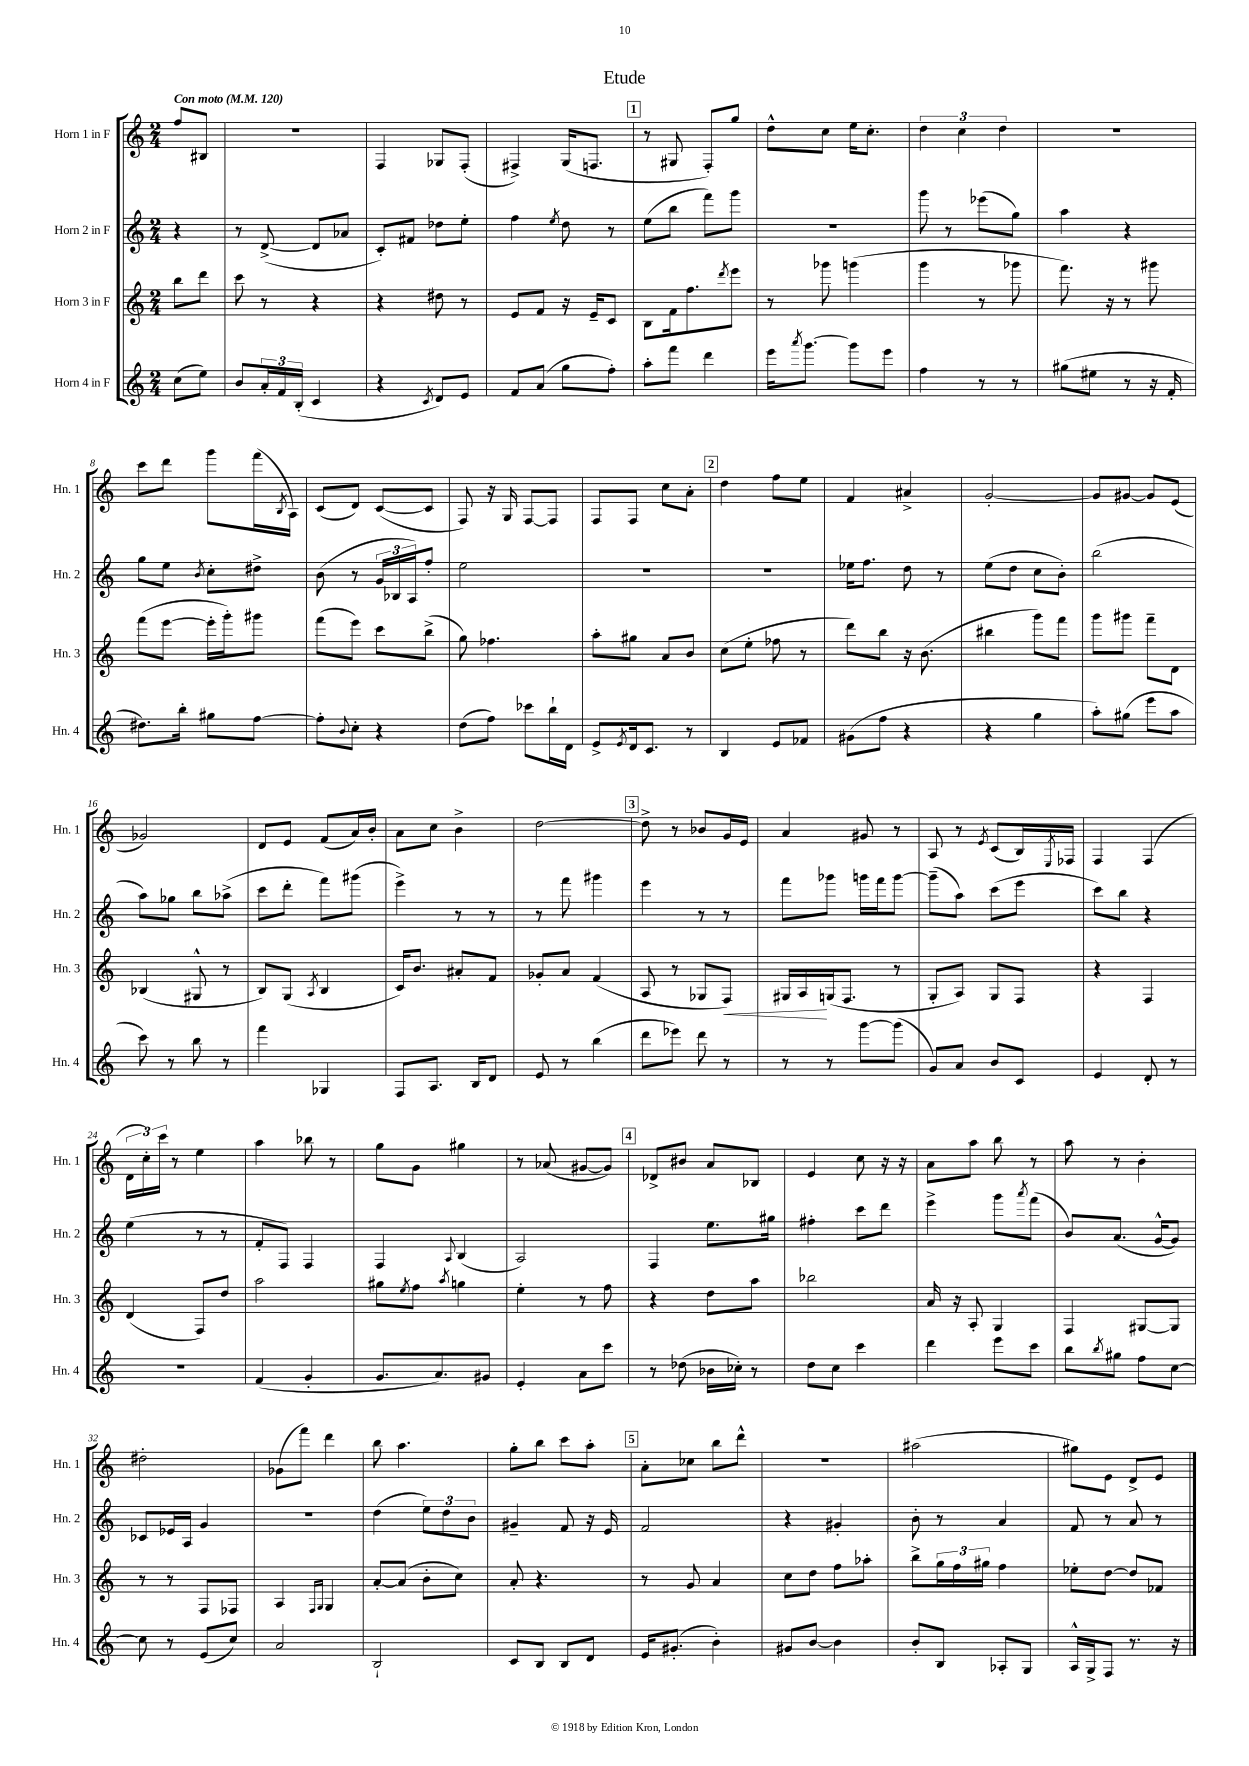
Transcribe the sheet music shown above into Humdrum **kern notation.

**kern	**kern	**kern	**kern
*staff4	*staff3	*staff2	*staff1
*clefG2	*clefG2	*clefG2	*clefG2
*k[]	*k[]	*k[]	*k[]
*M2/4	*M2/4	*M2/4	*M2/4
*MM120	*MM120	*MM120	*MM120
(8cc	8bb	4r	8ff
8ee)	8ddd	.	8B#
=	=	=	=
8b	8ccc	8r	2r
24a'	8r	([8d^	.
24f	.	.	.
(24B'	.	.	.
4c	4r	8d]	.
.	.	8a-	.
=	=	=	=
4r	4r	8c')	4F
.	.	8f#	.
8qc	.	.	.
8d)	8dd#	8dd-	8G-
8e	8r	8ee'	(8F'
=	=	=	=
8f	8e	4ff	4F#^)
(8a	8f	.	.
.	.	8qee	.
8gg	16r	8dd	(16G
.	16e~	.	8.F
8ff')	8c	8r	.
=	=	=	=
8aa'	8B	(8ee	8r
8fff	16f	8bb	8G#
.	8.ff	.	.
4ddd	.	8fff)	8F')
.	8qddd	.	.
.	8eee	8ggg	8gg
=	=	=	=
16eee	8r	2r	8dd^^
8qaaa	.	.	.
[8.ggg	.	.	.
.	8ggg-	.	8cc
8ggg]	(4ggg	.	16ee
.	.	.	8.cc'
8eee	.	.	.
=	=	=	=
4ff	4ggg	8ggg	6dd
.	.	8r	.
.	.	.	6cc
8r	8r	(8eee-	.
.	.	.	6dd
8r	8ggg-	8gg)	.
=	=	=	=
(8gg#	8.fff)	4aa	2r
8ee#	.	.	.
.	16r	.	.
8r	8r	4r	.
16r	8ggg#	.	.
16f'	.	.	.
=	=	=	=
8.dd#)	(8fff	8gg	8ccc
.	[8eee	8ee	8ddd
16bb'	.	.	.
.	.	8qb	.
8gg#	16eee']	8cc'	8ggg
.	16ggg')	.	.
[8ff	8ggg#	8dd#^	(16fff
.	.	.	8qB
.	.	.	16A)
=	=	=	=
8ff']	(8fff	(8b	(8c
8qqb	.	.	.
8cc'	8eee)	8r	8d)
4r	8ccc	24g	([8c
.	.	24B-	.
.	.	24A)	.
.	(8bb^	8ff'	8c]
=	=	=	=
(8dd	8gg)	2ee	8F)
8ff)	4.ff-	.	16r
.	.	.	16G
8ccc-	.	.	[8F
16bb`	.	.	8F]
16d	.	.	.
=	=	=	=
8e^	8aa'	2r	8F
8qe	.	.	.
16d	8gg#	.	8F
8.c	.	.	.
.	8a	.	8cc
8r	8b	.	8a'
=	=	=	=
4B	(8cc	2r	4dd
.	8ee'	.	.
8e	8ff-	.	8ff
8f-	8r	.	8ee
=	=	=	=
(8g#	8ddd)	16ee-	4f
.	.	8.ff	.
8ff	8bb	.	.
4r	16r	8dd	4a#^
.	(8.b	.	.
.	.	8r	.
=	=	=	=
4r	4bb#	(8ee	[2g'
.	.	8dd	.
4gg	8ggg)	8cc	.
.	8fff	8b')	.
=	=	=	=
8aa')	8ggg	(2bb	8g]
(8gg#	8ggg#	.	[8g#
8eee	8fff~	.	8g#]
8aa	8d	.	(8e
=	=	=	=
8ccc)	(4B-	8aa)	2g-)
8r	.	8gg-	.
8bb	8G#^^	8bb	.
8r	8r	(8aa-^	.
=	=	=	=
4fff	8B)	8ccc	8d
.	(8G	8ddd'	8e
.	8qA	.	.
4G-	4B	8fff)	(8f
.	.	(8ggg#	16a)
.	.	.	16b'
=	=	=	=
8F	16c)	4eee^)	8a
.	8.b	.	.
8.A	.	.	8cc
.	8a#'	8r	4b^
16B	.	.	.
8d	8f	8r	.
=	=	=	=
8e	8g-'	8r	[2dd
8r	8a	8fff	.
(4bb	(4f	4ggg#	.
=	=	=	=
8ddd	8A	4eee	8dd^]
8eee-)	8r	.	8r
8ddd	8G-	8r	8b-
8r	8F)	8r	16g
.	.	.	16e
=	=	=	=
8r	16G#	8fff	4a
.	16A	.	.
8r	(16G	8ggg-	.
.	8.F	.	.
[8ggg	.	16ggg	8g#
.	.	16fff	.
(8ggg]	8r	[8ggg	8r
=	=	=	=
8g)	8G'	(8ggg~]	8A
8a	8A)	8aa)	8r
.	.	.	8qe
8b	8G	(8ccc	(8c
8c	8F	8eee	16B)
.	.	.	8qE
.	.	.	16F-
=	=	=	=
4e	4r	8ccc)	4F
.	.	8bb	.
8d'	4F	4r	(4F
8r	.	.	.
=	=	=	=
2r	(4d	(4ee	24d
.	.	.	24cc')
.	.	.	24ccc
.	.	.	8r
.	8F)	8r	4ee
.	8dd	8r	.
=	=	=	=
(4f	2aa	8f'	4aa
.	.	8F)	.
4g'	.	4F	8bb-
.	.	.	8r
=	=	=	=
8.g	8gg#	4F	8gg
.	8qee	.	.
.	8ff	.	8g
8.a)	.	.	.
.	8qaa	8qqA	.
.	4gg	(4B	4gg#
8g#	.	.	.
=	=	=	=
4e'	4ee'	2A)	8r
.	.	.	(8a-
8a	8r	.	[8g#
8ccc	8ff	.	8g#])
=	=	=	=
8r	4r	4F	8d-^
(8dd-	.	.	8b#
16b-	8dd	8.ee	8a
16cc-')	.	.	.
8r	8aa	.	8B-
.	.	16gg#	.
=	=	=	=
8dd	2bb-	4ff#'	4e
8cc	.	.	.
4ccc	.	8ccc	8cc
.	.	8ddd	16r
.	.	.	16r
=	=	=	=
4ddd	16a	4eee^	8a
.	16r	.	.
.	8A'	.	8aa
8eee	4G	8ggg	8bb
.	.	8qaaa	.
8ccc	.	(8fff	8r
=	=	=	=
8bb	4F	8b)	8aa
8qbb	.	.	.
8gg#	.	(8.a	8r
8ff	[8G#	.	4b'
.	.	[16g^^	.
[8cc	8G#]	8g])	.
=	=	=	=
8cc]	8r	8c-	2dd#'
8r	8r	16e-	.
.	.	16A	.
(8e	8F	4g	.
8cc)	8F-	.	.
=	=	=	=
2a	4A	2r	(8g-
.	.	.	8fff)
.	16qqF	.	.
.	16qqG	.	.
.	4G	.	4ddd
=	=	=	=
2B`	[8a'	(4dd	8bb
.	(8a]	.	4.aa
.	8b'	12ee)	.
.	.	12dd	.
.	8cc)	.	.
.	.	12b	.
=	=	=	=
8c	8a'	4g#~	8gg'
8B	4.r	.	8bb
8B	.	8f	8ccc
8d	.	16r	8aa'
.	.	16e	.
=	=	=	=
16e	8r	2f	8a'
(8.g#'	.	.	.
.	8g	.	8cc-
4b')	4a	.	8bb
.	.	.	8ddd^^
=	=	=	=
8g#	8cc	4r	2r
[8b	8dd	.	.
4b]	8ff	4g#'	.
.	8aa-'	.	.
=	=	=	=
8b'	8bb^	8b'	(2aa#
8B	24gg	8r	.
.	24ff	.	.
.	24gg#	.	.
8A-'	4ff	4a	.
8G	.	.	.
=	=	=	=
16A^^	8ee-'	8f	8gg#)
16G^	.	.	.
8F	[8dd	8r	8e
8.r	8dd]	8a	8d^
.	8f-	8r	8e
16r	.	.	.
==	==	==	==
*-	*-	*-	*-
